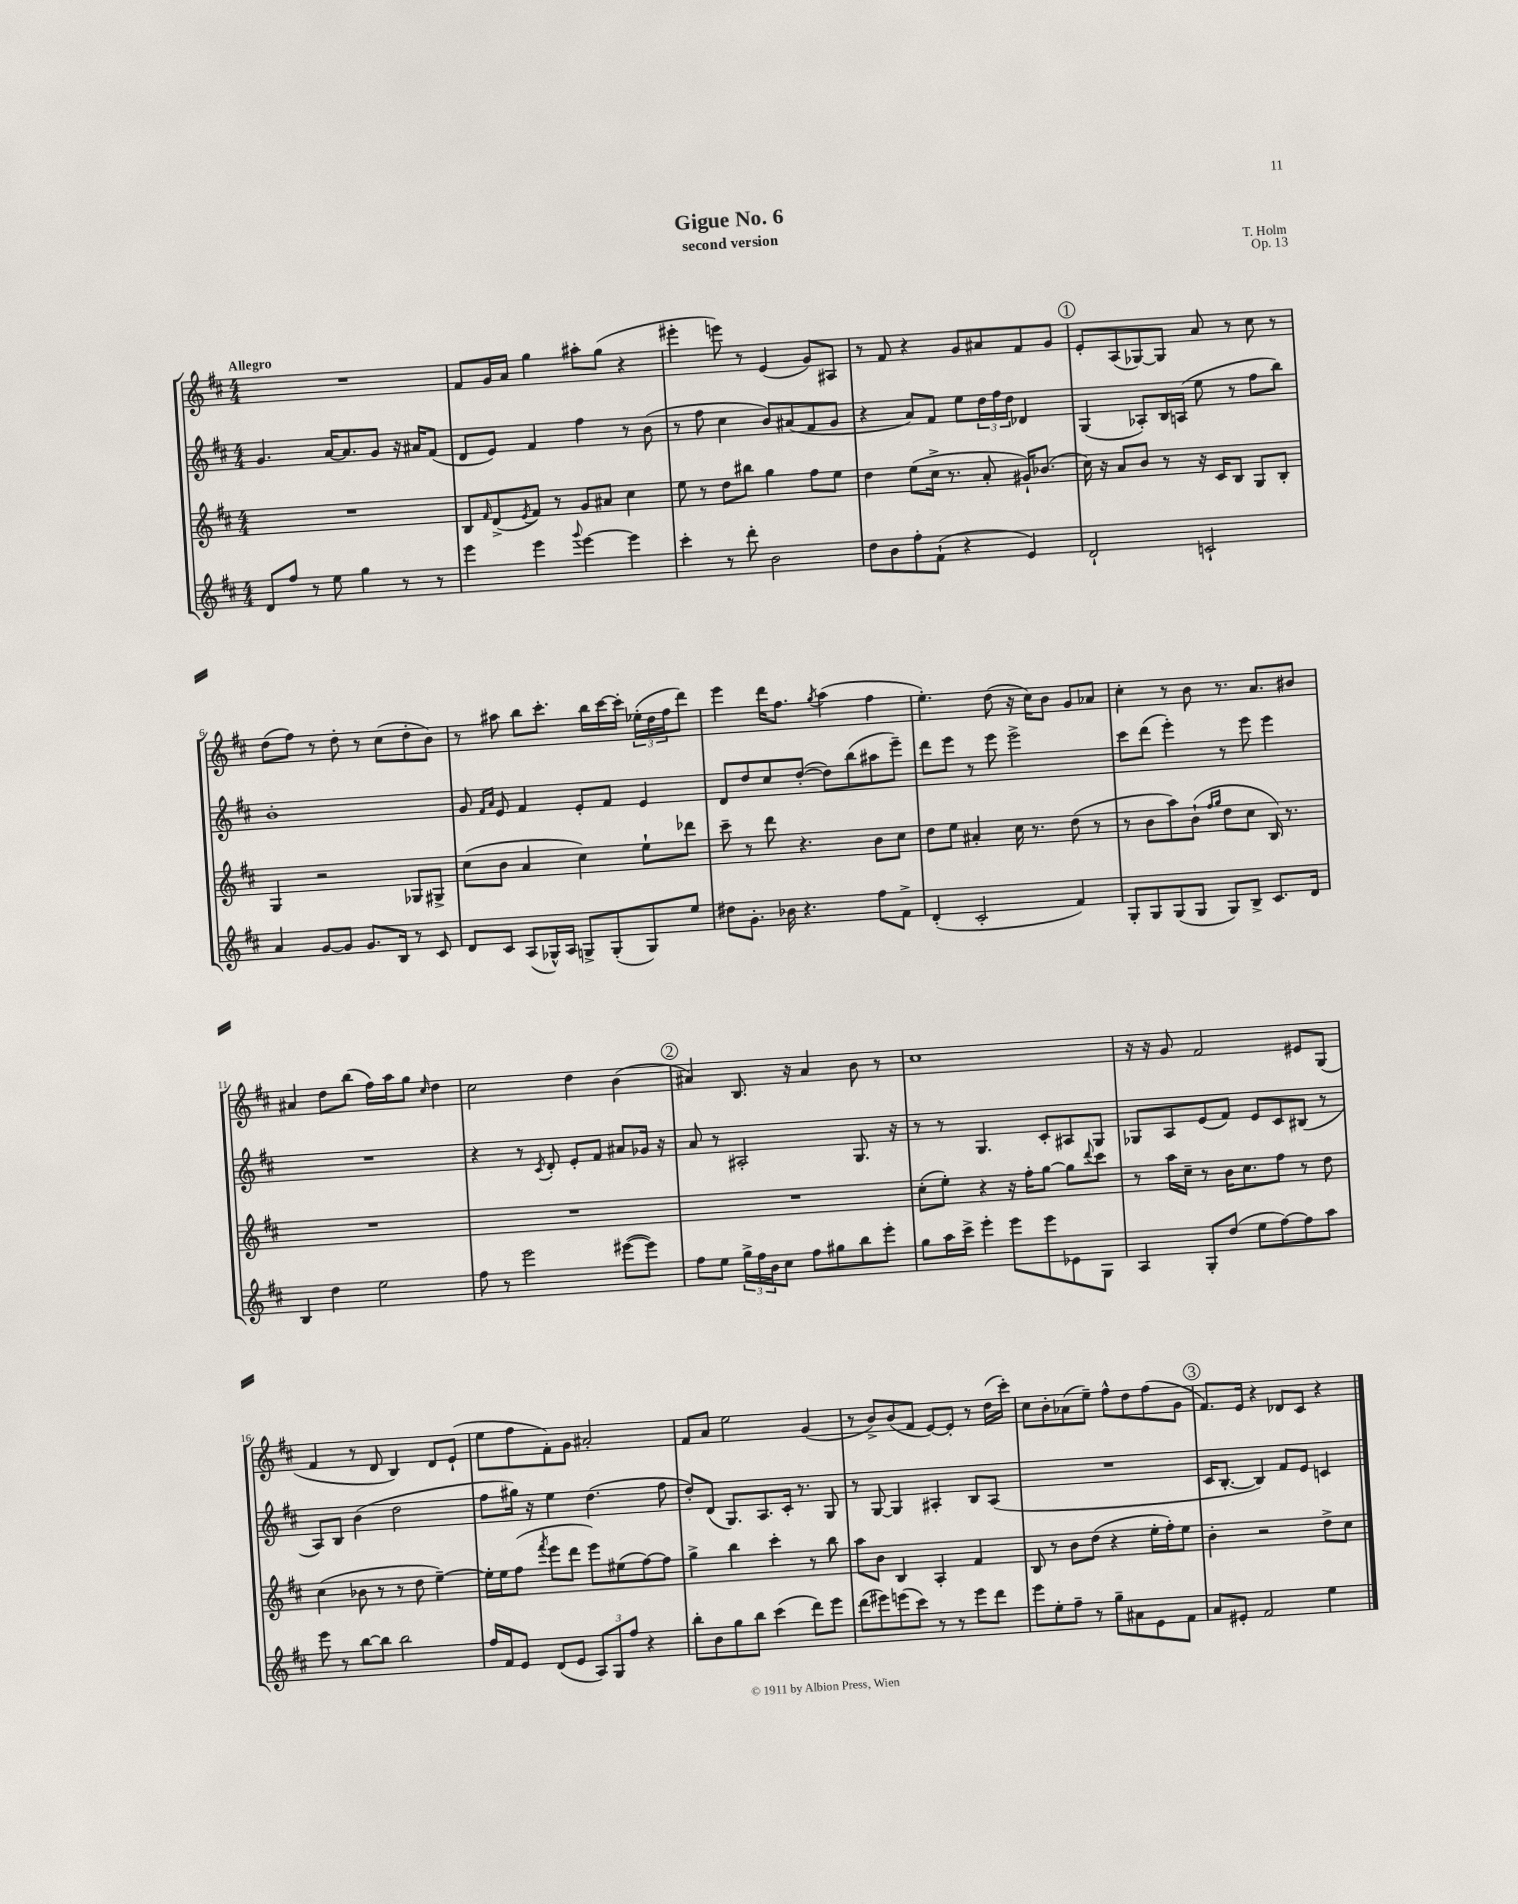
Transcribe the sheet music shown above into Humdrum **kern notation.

**kern	**kern	**kern	**kern
*staff4	*staff3	*staff2	*staff1
*clefG2	*clefG2	*clefG2	*clefG2
*k[f#c#]	*k[f#c#]	*k[f#c#]	*k[f#c#]
*M4/4	*M4/4	*M4/4	*M4/4
8d	1r	4.g	1r
8ff#	.	.	.
8r	.	.	.
8ee	.	[16a	.
.	.	8.a]	.
4gg	.	.	.
.	.	8g	.
8r	.	16r	.
.	.	16a#	.
8r	.	(8f#	.
=	=	=	=
4eee	8B	8d	8f#
.	16qqf#	.	.
.	(8d^	8e)	16g
.	.	.	16a
.	8qe	.	.
4eee	8f#)	4f#	4gg
.	8r	.	.
8qqggg	.	.	.
[4eee	8g	4ff#	8aa#'
.	8a#	.	(8gg
4eee]	4cc#	8r	4r
.	.	(8b	.
=	=	=	=
4ccc#'	8ee	8r	4eee#'
.	8r	8ff#	.
8r	8dd	4cc#	8eee)
8ddd'	8bb#	.	8r
2b	4gg	8b)	(4e
.	.	(8a#	.
.	8ff#	8f#	8g)
.	8ee	8g	8A#
=	=	=	=
8dd	4dd	4r	8r
8b	.	.	8f#
8ff#'	(8ee	8a)	4r
(8f#`	16cc#^	8f#	.
.	8.r	.	.
4r	.	8ee	8g
.	8a'	24dd	8a#
.	.	24ff#	.
.	.	24dd	.
4e)	16g#`)	4d-	8f#
.	(8.b-	.	.
.	.	.	8g
=	=	=	=
2d`	16cc#)	(4G	8e'
.	16r	.	.
.	8a	.	(8A
.	8b	8A-')	[8G-)
.	8r	16B	8G-]
.	.	(16A	.
2c`	16r	8ee	8a
.	16c#	.	.
.	8B	8r	8r
.	8G	8ff#	8cc#
.	8B'	8bb)	8r
=	=	=	=
4a	4G	1b'	(8dd
.	.	.	8ff#)
[8g	2r	.	8r
8g]	.	.	8dd'
8.g	.	.	8r
.	.	.	(8cc#
16B	.	.	.
8r	8G-	.	8dd'
8c#	8G#^	.	8b)
=	=	=	=
8d	(8cc#	8g	8r
.	.	16qqf#	.
.	.	16qqa	.
8c#	8b	8e	8aa#
(8A	4a	4f#	8bb
16G-^^)	.	.	8.ccc#'
16A	.	.	.
8G^	4cc#)	8e'	.
.	.	.	16bb
(8G'	.	8f#	[16ccc#
.	.	.	16ccc#']
8G)	8ee`	4e	(24ee-'
.	.	.	24dd
.	.	.	24ff#
8ee	8ddd-	.	8ddd)
=	=	=	=
8dd#	8ccc#~	8d	4eee
8.g'	8r	8dd	.
.	8ddd	8cc#	16ddd
16b-	.	.	8.ff#
4.r	4.r	([8dd'	.
.	.	.	8qgg
.	.	8dd])	(4aa
.	.	(8bb	.
8ff#	8b	8aa#	4ff#
8f#^	8cc#	8eee~)	.
=	=	=	=
(4d'	8dd	8ddd	4.ee')
.	8ee	8eee	.
2c#'	4a#'	8r	.
.	.	8eee	(8dd
.	16cc#	2eee^	16r
.	8.r	.	16cc#)
.	.	.	8b
4f#)	(8dd	.	8g
.	8r	.	8a-
=	=	=	=
8G'	8r	8ccc#	4cc#'
8G	8b	(8ddd	.
(8G	8aa)	4eee')	8r
8G	(8b`	.	8b
.	16qqff#	.	.
.	16qqgg	.	.
8G)	8dd	8r	8.r
8B^	8cc#	8eee	.
.	.	.	8.a
8.c#	16B)	4eee	.
.	8.r	.	.
.	.	.	8b#
16d	.	.	.
=	=	=	=
4B	1r	1r	4a#
4dd	.	.	8dd
.	.	.	(8bb
2ee	.	.	16ff#)
.	.	.	16aa
.	.	.	8gg
.	.	.	16qqcc#
.	.	.	4dd
=	=	=	=
8ff#	1r	4r	2cc#
8r	.	.	.
2eee	.	8r	.
.	.	8qc#	.
.	.	8d'	.
.	.	8e'	4dd
.	.	8f#	.
([8eee#	.	8a#	(4b
8eee#])	.	16g-	.
.	.	16r	.
=	=	=	=
8ff#	1r	8a	4a#)
8ee	.	8r	.
24gg^	.	2A#'	8.B
24ff#	.	.	.
24b	.	.	.
8cc#	.	.	.
.	.	.	16r
8ff#	.	.	4a#
8gg#	.	.	.
8bb	.	8.G	8b
8eee'	.	.	8r
.	.	16r	.
=	=	=	=
8gg	(8cc#'	8r	1cc#
16aa	8ee')	8r	.
16ccc#^	.	.	.
4eee'	4r	4.G	.
8eee	16r	.	.
.	16ff#'	.	.
8eee	[8gg	8c#'	.
8e-	8gg]	8A#	.
.	8qqddd	.	.
8G	8ccc#	8G	.
=	=	=	=
4A	8r	8G-	16r
.	.	.	16r
.	16aa	8A	8g
.	16cc#~	.	.
8G'	8r	(8e	2f#
(8dd	16b	8f#)	.
.	8.cc#	.	.
8ee	.	8e	.
[8ff#)	8ff#	8c#	.
8ff#]	8r	(8B#	8e#
8aa	8dd	8r	(8G
=	=	=	=
8eee	(4cc#	8A)	4f#
8r	.	8B	.
[8bb	8b-	(4b	8r
8bb]	8r	.	8d
2bb	8r	2dd	4B)
.	8dd	.	.
.	[4ee~)	.	8d
.	.	.	(8e`
=	=	=	=
16ff#	16ee']	8ff#	8ee
16f#	16ee	.	.
8e	(8ff#	16gg#)	8ff#
.	.	16r	.
.	8qfff#	.	.
(8d	8eee	4ee	8f#')
8e	8ddd	.	8g
12A)	8eee)	(4.dd	2a#'
12G	.	.	.
.	(8ee#	.	.
12ff#	.	.	.
4r	[8ff#)	.	.
.	8ff#]	8ff#	.
=	=	=	=
8bb'	4gg^	8dd')	8f#
8b	.	(8d	8a
8gg	4bb	8.G)	2ee
8bb	.	.	.
.	.	8.A	.
(4ccc#	4ccc#'	.	.
.	.	16c#'	.
.	.	8.r	.
8ddd)	8r	.	(4g
8eee	8bb	8G	.
=	=	=	=
(8ddd	8aa	8r	8r
8eee#)	8b	[8G	8b^)
(8eee	4B	4G]	(8b
8ccc#)	.	.	8f#
8r	4A'	4A#'	[8e)
8r	.	.	8e']
8eee	4f#	8B	8r
8ddd	.	(8A#	(16dd
.	.	.	16ccc#')
=	=	=	=
8eee	8B	1r	8cc#
8ee'	8r	.	8b'
8ff#~	8b	.	(8a-
8r	(8dd	.	8ee~)
8gg~	4r	.	8ff#^^
8a#	.	.	8dd
8e	16ee'	.	(8ff#
.	16ff#')	.	.
8f#	8ee	.	8g
=	=	=	=
8a	4b'	16c#	8.f#)
.	.	[8.B'	.
8e#'	.	.	.
.	.	.	16e
2f#	2r	4B])	4r
.	.	8f#	8d-
.	.	8e	8c#
4ee	8dd^	4c	4r
.	8cc#	.	.
==	==	==	==
*-	*-	*-	*-
